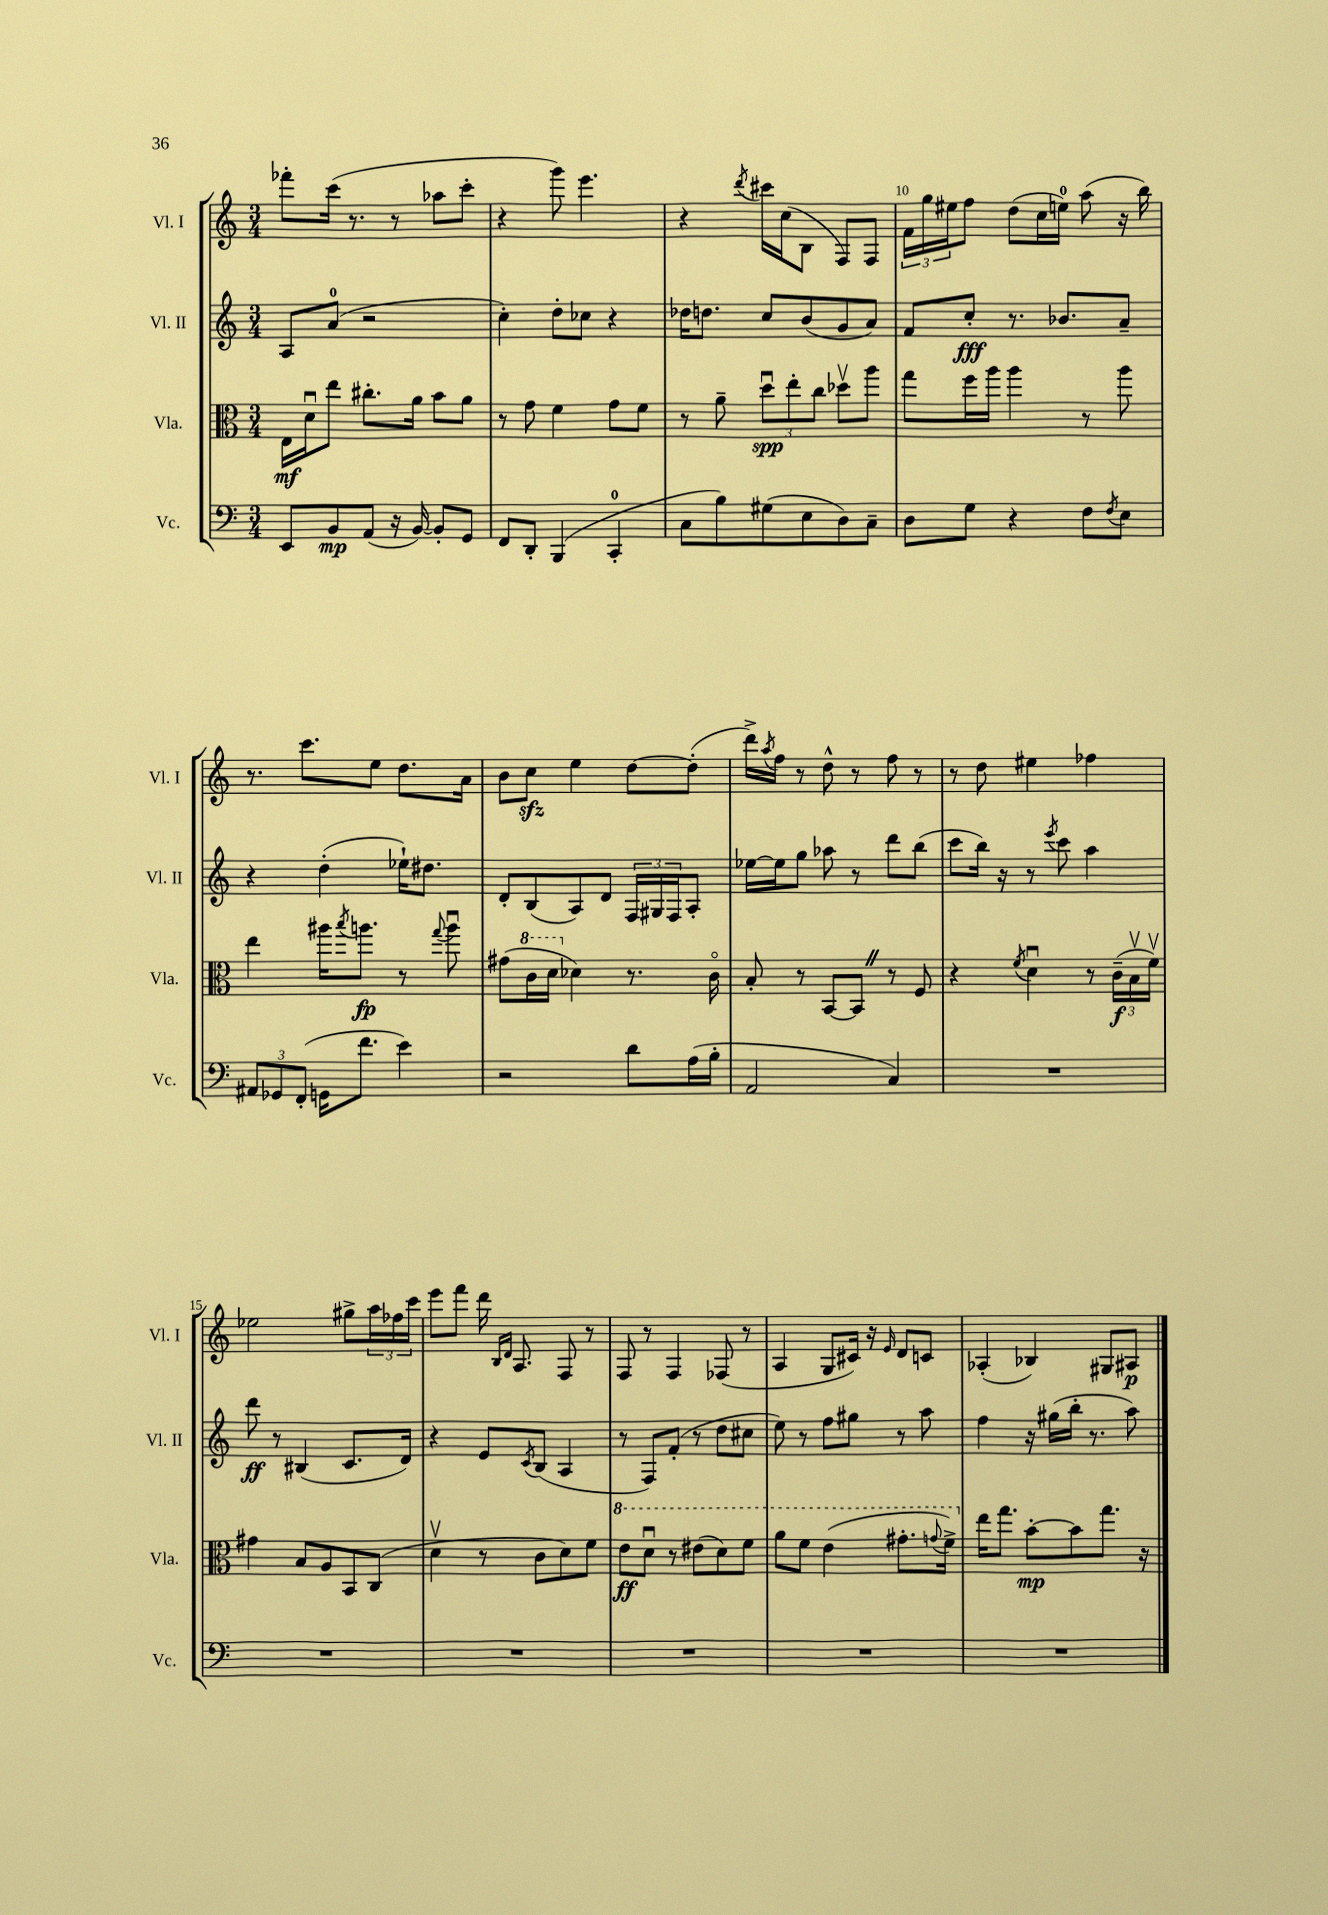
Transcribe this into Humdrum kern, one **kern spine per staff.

**kern	**kern	**kern	**kern
*staff4	*staff3	*staff2	*staff1
*clefF4	*clefC3	*clefG2	*clefG2
*k[]	*k[]	*k[]	*k[]
*M3/4	*M3/4	*M3/4	*M3/4
8EE	16E	8A	8fff-'
.	16du	.	.
8BB	8ee	(8a	(16ccc
.	.	.	8.r
(8AA	8.cc#'	2r	.
16r	.	.	8r
[16BB)	16a	.	.
8BB']	8b	.	8aa-
8GG	8a	.	8ccc'
=	=	=	=
8FF	8r	4cc')	4r
8DD'	8g	.	.
(4BBB	4f	8dd'	8ggg)
.	.	8cc-	4.eee
4CC'	8g	4r	.
.	8f	.	.
=	=	=	=
8C	8r	16dd-	4r
.	.	8.dd	.
8B)	8a~	.	.
.	.	.	8qddd
(8G#	12ddu	8cc	16ccc#
.	.	.	(16cc
.	12ee'	.	.
8E	.	(8b	8B
.	12cc	.	.
8D)	8dd-v	8g	8F)
8C~	8aa	8a)	8F
=	=	=	=
8D	8gg	8f	24f
.	.	.	24gg
.	.	.	24ee#
8G	16ff	8cc'	8ff
.	16aa	.	.
4r	4aa	8.r	(8dd
.	.	.	16cc
.	.	8.b-	16ee)
8F	8r	.	(8aa
8qF	.	.	.
8E	8aa	8a~	16r
.	.	.	16bb)
=	=	=	=
12AA#	4ee	4r	8.r
12GG-	.	.	.
(12FF'	.	.	.
.	.	.	8.ccc
16GG	16aa#	(4dd'	.
.	8qbb	.	.
8.f	8.aa	.	.
.	.	.	8ee
4e)	8r	16ee-`)	8.dd
.	.	8.dd#	.
.	8qqgg	.	.
.	8aau	.	.
.	.	.	16a
=	=	=	=
2r	(8g#	8d'	8b
.	16cc	(8B	8cc
.	16dd	.	.
.	4d-)	8A)	4ee
.	.	8d	.
8d	8.r	24F	[8dd
.	.	24G#	.
.	.	24F	.
(16A	.	8A'	(8dd']
16B'	16co	.	.
=	=	=	=
2AA	8B'	[16ee-	16ddd^)
.	.	.	8qaa
.	.	16ee-]	16ff
.	8r	8gg	8r
.	[8BB	8aa-	8dd^^
.	8BB]	8r	8r
4C)	8r	8ddd	8ff
.	8F	(8bb	8r
=	=	=	=
2.r	4r	8ccc	8r
.	.	16bb)	8dd
.	.	16r	.
.	8qf	.	.
.	4du	8r	4ee#
.	.	8qeee	.
.	.	8ccc	.
.	8r	4aa	4ff-
.	(24c~	.	.
.	24Bv	.	.
.	24fv)	.	.
=	=	=	=
2.r	4g#	8ddd	2ee-
.	.	8r	.
.	8B	(4B#	.
.	8A	.	.
.	8BB	8.c	8gg#^
.	(8C	.	24aa
.	.	.	24ff-
.	.	16d)	.
.	.	.	24ccc
=	=	=	=
2.r	4dv	4r	8eee
.	.	.	8fff
.	8r	8e	16ddd
.	.	.	16qqB
.	.	.	16qqd
.	.	.	8.A
.	.	8qc	.
.	8c	(8B	.
.	8d)	4A	8F
.	8f	.	8r
=	=	=	=
2.r	8ee	8r	8F
.	8ddu	8F)	8r
.	8r	(8f'	4F
.	(8ee#	8r	.
.	8dd)	8dd	(8F-
.	8ff	8cc#	8r
=	=	=	=
2.r	8aa	8ee)	4A
.	8ff	8r	.
.	(4ee	8ff	8G
.	.	8gg#	16c#)
.	.	.	16r
.	.	.	16qqe
.	8.gg#'	8r	8d
.	.	8aa	8c
.	8qqgg	.	.
.	16ff^)	.	.
=	=	=	=
2.r	16ee	4ff	(4A-'
.	8.gg	.	.
.	[8b'	16r	4B-)
.	.	(16gg#	.
.	8b]	16bb'	.
.	.	8.r	.
.	8.gg	.	8G#
.	.	8aa)	8A#
.	16r	.	.
==	==	==	==
*-	*-	*-	*-
